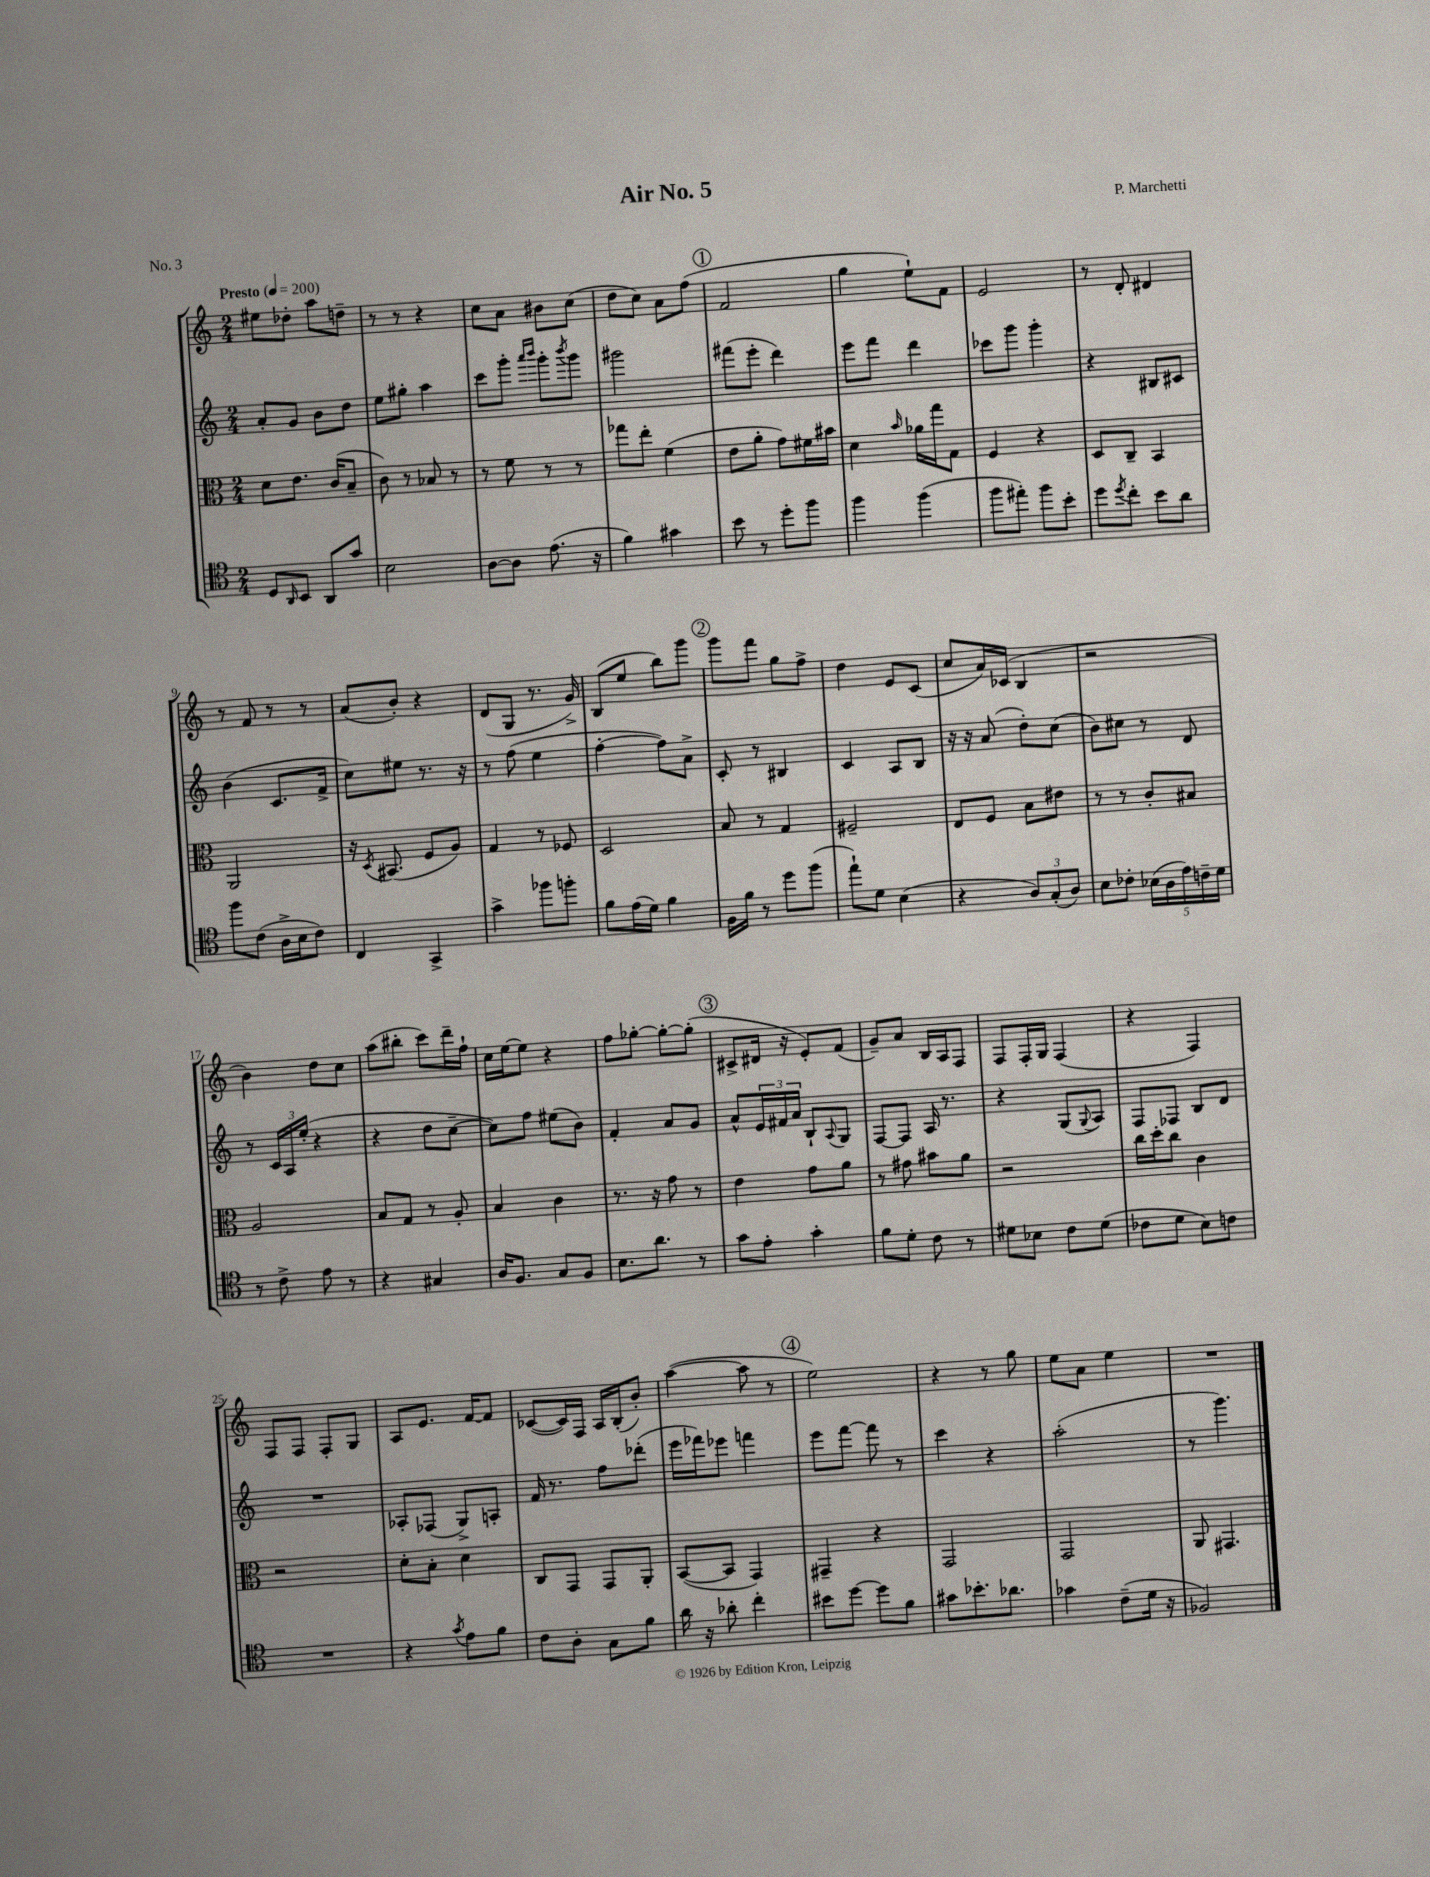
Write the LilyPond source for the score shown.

\header { title = "Air No. 5" composer = "P. Marchetti" piece = "No. 3" }
<<
\new StaffGroup <<
\new Staff = "s0" {
    \clef treble \key c \major \numericTimeSignature \time 2/4 \tempo "Presto" 4 = 200
    eis''8 des''8-. a''8 d''8-- |
    r8 r8 r4 |
    c''8 a'8 bis'8 c''8( |
    d''8 c''8) a'8 f''8( |
    \mark \markup { \circle "1" } f'2 |
    g''4 e''8-!) f'8 |
    e'2 |
    r8 d'8-. dis'4 |
    r8 f'8 r8 r8 |
    a'8( b'8-.) r4 |
    d'8( g8 r8. g'16->) |
    b8( e''8 b''8) g'''8 |
    \mark \markup { \circle "2" } g'''8 f'''8 g''8 f''8-> |
    d''4 e'8 c'8( |
    c''8 a'16) ces'16( b4 |
    r2 |
    b'4) d''8 c''8 |
    a''8( bis''8-. c'''8) d'''16-- f''16-! |
    c''16 e''16~ e''8 r4 |
    f''8 ges''8~-. ges''8~-. ges''8-.( |
    \mark \markup { \circle "3" } cis'8-> dis'16 r16 e'8-.) f'8( |
    g'8--) a'8 b16 a16 f8 |
    f8 f16-. g16 f4( |
    r4 f4) |
    f8 f8 f8-. g8 |
    a8 e'8. f'16~ f'8 |
    ces'8~( ces'16) f16 a16 b16-.( b'8-.) |
    a''4~( a''8 r8 |
    \mark \markup { \circle "4" } e''2) |
    r4 r8 g''8 |
    e''8 a'8 e''4 |
    R2 \bar "|." |
}
\new Staff = "s1" {
    \clef treble \key c \major \numericTimeSignature \time 2/4
    a'8-. g'8 b'8 d''8 |
    e''8 gis''8-. a''4 |
    c'''8 g'''8-. \grace { a'''16 b'''16 } g'''8-. \acciaccatura { b'''8 } g'''8 |
    gis'''2 |
    \mark \markup { \circle "1" } fis'''8( e'''8-. d'''4) |
    e'''8 f'''8 d'''4 |
    ces'''8 g'''8 g'''4-. |
    r4 bis8 cis'8 |
    b'4( c'8. f'16-> |
    c''8) eis''8 r8. r16 |
    r8 f''8( e''4 |
    f''4~-. f''8) a'8-> |
    \mark \markup { \circle "2" } c'8-. r8 bis4 |
    c'4 a8 b8 |
    r16 r16 a'8( d''8-.) c''8( |
    b'8) cis''8 r8 d'8 |
    r8 \tuplet 3/2 { c'16 a16 e''16-.( } r4 |
    r4 d''8 c''8~-- |
    c''8) f''8 eis''8( b'8) |
    f'4-. a'8 g'8 |
    \mark \markup { \circle "3" } a'8-^ \tuplet 3/2 { e'16 fis'16 a'16 } b8-! \appoggiatura { a8 } g8 |
    f8~ f8 a16 r8. |
    r4 g8( \appoggiatura { g8 } a8) |
    f8 fes8 b8 d'8 |
    R2 |
    aes8-. fes8( g8->) a8-. |
    f'16 r8. f''8 des'''8-.( |
    e'''16 fes'''16) ees'''8 f'''4 |
    \mark \markup { \circle "4" } e'''8 f'''8~ f'''8 r8 |
    c'''4 r4 |
    a''2-.( |
    r8 g'''4.) \bar "|." |
}
\new Staff = "s2" {
    \clef alto \key c \major \numericTimeSignature \time 2/4
    d'8 e'8. c'16( b8-- |
    c'8) r8 bes8 r8 |
    r8 f'8 r8 r8 |
    ges''8 e''8-. f'4( |
    \mark \markup { \circle "1" } e'8 a'8-. g'8) fis'16 bis'16 |
    d'4 \grace { b'16 } aes'16 g''16 g8 |
    f4 r4 |
    d8 c8-- b,4 |
    a,2 |
    r16 \acciaccatura { d8 } bis,8.( f8 a8) |
    g4 r8 fes8 |
    d2 |
    \mark \markup { \circle "2" } b8 r8 g4 |
    fis2-- |
    e8 f8 b8 eis'8 |
    r8 r8 c'8-. bis8 |
    a2 |
    b8 g8 r8 a8-. |
    b4 c'4 |
    r8. r16 g'8 r8 |
    \mark \markup { \circle "3" } e'4 g'8 a'8 |
    r8 gis'8 bis'8 a'8 |
    r2 |
    c''16 d''16-. c''8 c'4 |
    r2 |
    d'8-. b8-. d'4 |
    c8 g,8 g,8 a,8-. |
    b,8~( b,8 g,4) |
    \mark \markup { \circle "4" } gis,4-- r4 |
    g,2 |
    g,2 |
    a,8 gis,4. \bar "|." |
}
\new Staff = "s3" {
    \clef tenor \key c \major \numericTimeSignature \time 2/4
    d8 \grace { a,16 } b,8 a,8 g'8 |
    b2 |
    a8~ a8 e'8.( r16 |
    f'4) gis'4 |
    \mark \markup { \circle "1" } b'8 r8 d''8-. f''8 |
    f''4 f''4( |
    f''8 eis''8-.) f''8 b'8-. |
    d''8 \acciaccatura { d''8 } c''8-. b'8 a'8 |
    f''8 c'8( a16-> b16 c'8) |
    c4 g,4-> |
    g'4-> fes''8 f''8-. |
    f'8 e'16( d'16) f'4 |
    \mark \markup { \circle "2" } f16 f'16 r8 d''8 f''8( |
    e''8-!) d'8 b4( |
    r4 \tuplet 3/2 { a8) g8-.( a8) } |
    b8 ces'8-. \tuplet 5/4 { bes16( a16 e'16) c'16-- d'16 } |
    r8 c'8-> e'8 r8 |
    r4 gis4 |
    a16 f8. g8 f8 |
    b8. a'8. r8 |
    \mark \markup { \circle "3" } g'8 e'8-. g'4-. |
    f'8 d'8-. c'8 r8 |
    dis'8 bes8 c'8 dis'8( |
    ces'8 d'8 b8) c'8 |
    R2 |
    r4 \acciaccatura { g'8 } e'8 f'8 |
    c'8 a8-. g8 f'8 |
    a'16 r16 aes'8-. c''4-. |
    \mark \markup { \circle "4" } bis'8 d''8~ d''8 f'8 |
    gis'8 bes'8.-. aes'8. |
    ges'4 c'8--( d'16 r16 |
    fes2) \bar "|." |
}
>>
>>
